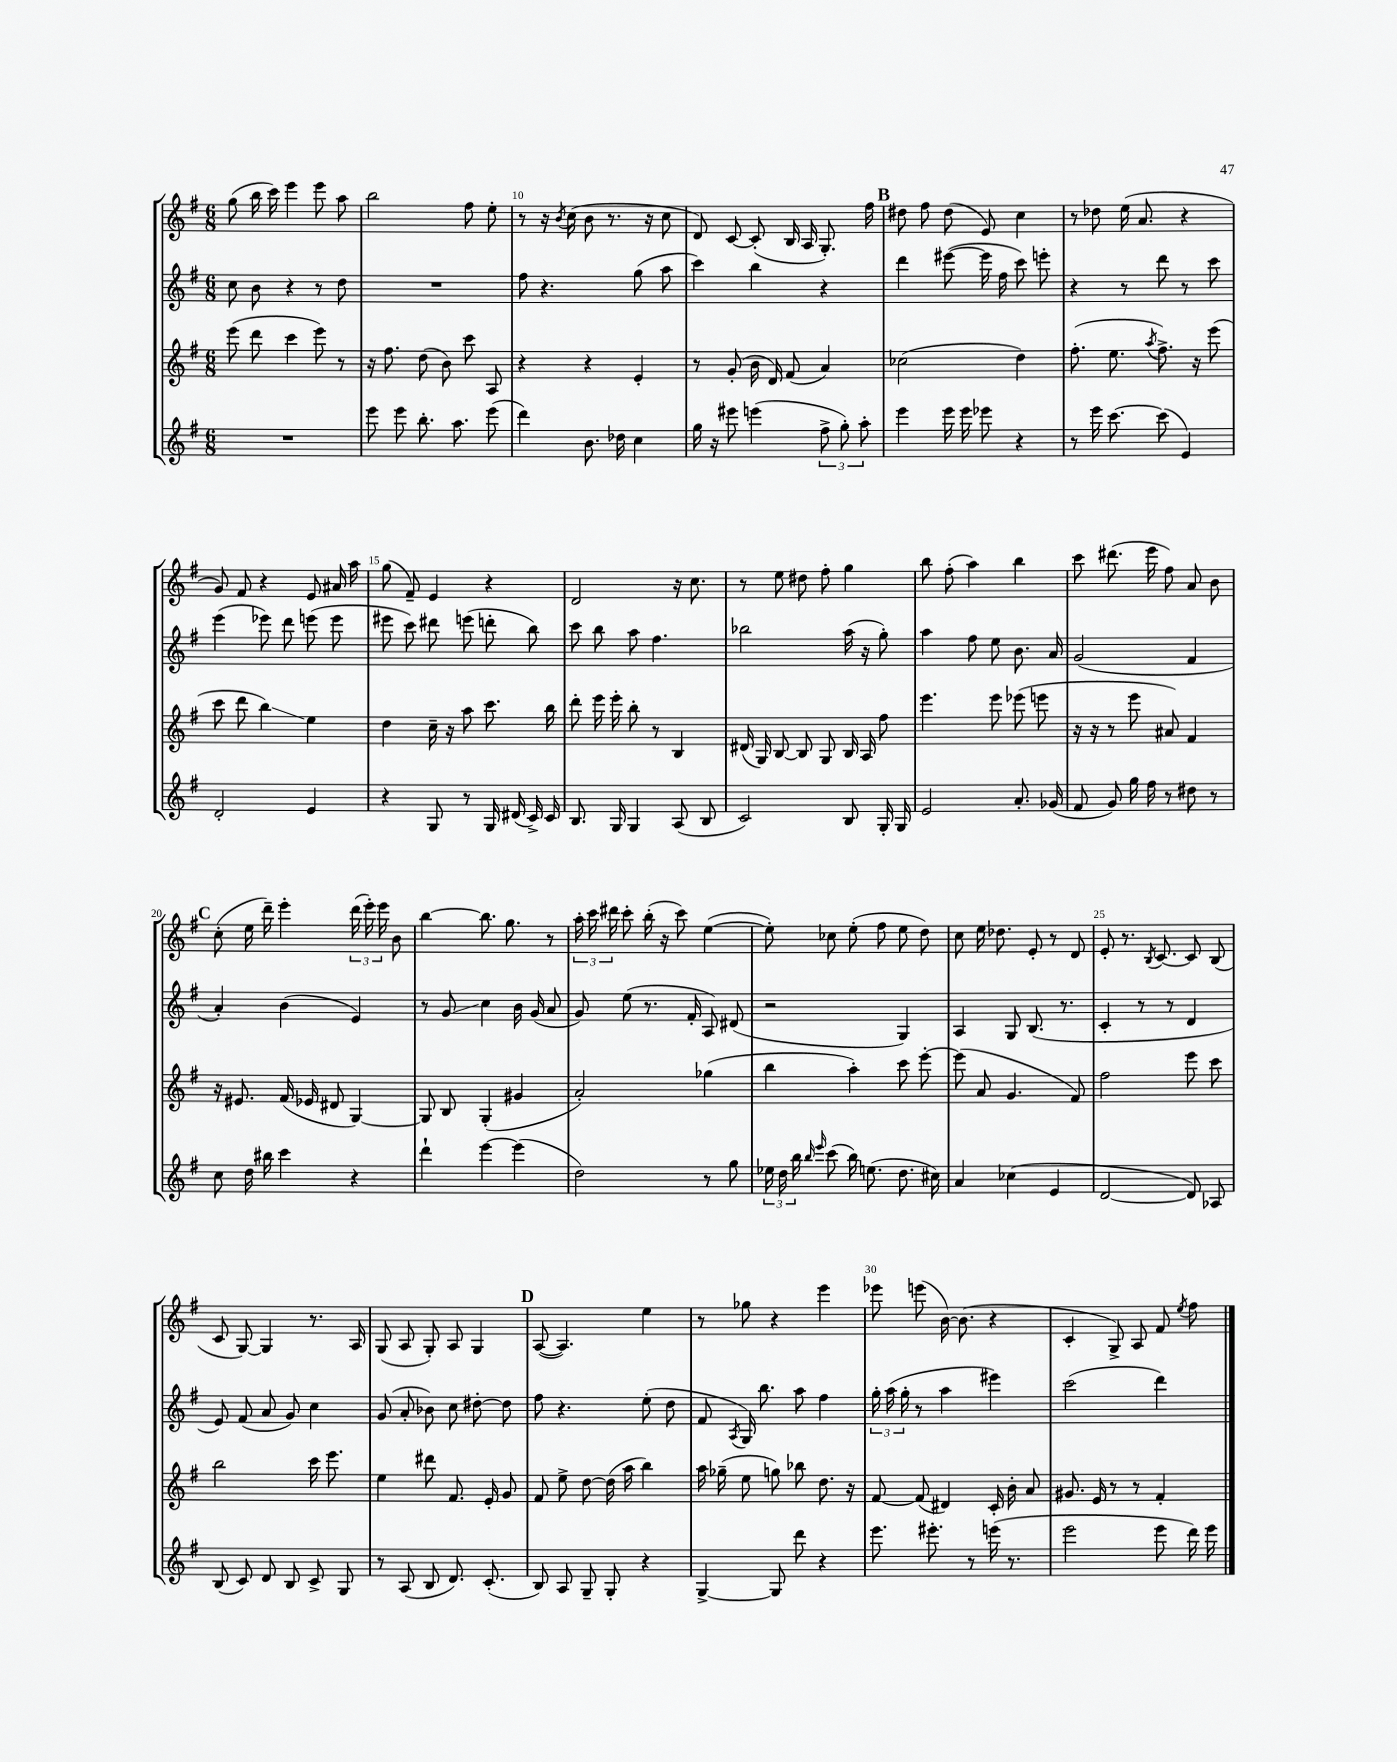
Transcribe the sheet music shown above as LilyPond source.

<<
\new StaffGroup <<
\new Staff = "s0" {
    \clef treble \key g \major \numericTimeSignature \time 6/8
    \autoBeamOff g''8( b''16 c'''16) e'''4 e'''8 a''8 |
    b''2 fis''8 e''8-. |
    r8 r16 \acciaccatura { b'8 } c''16( b'8 r8. r16 c''8 |
    d'8) c'8~ c'8-.( b16 a16 g8.-.) fis''16 |
    \mark \markup { \bold "B" } dis''8 fis''8 dis''8( e'8) c''4 |
    r8 des''8 e''16( a'8. r4 |
    g'8) fis'8 r4 e'8 ais'16 a''16 |
    g''8( fis'8--) e'4 r4 |
    d'2 r16 c''8. |
    r8 e''8 dis''8 fis''8-. g''4 |
    b''8 fis''8-.( a''4) b''4 |
    c'''8 dis'''8.( e'''16 fis''8) a'8 b'8 |
    \mark \markup { \bold "C" } c''8-.( e''16 d'''16--) e'''4-. \tuplet 3/2 { d'''16( e'''16-.) e'''16 } b'8 |
    b''4~ b''8. g''8. r8 |
    \tuplet 3/2 { a''16-. c'''16 dis'''16 } c'''8-. b''16-.( r16 c'''8) e''4~( |
    e''8-.) ces''8 e''8-.( fis''8 e''8 d''8) |
    c''8 e''16 des''8. e'8-. r8 d'8 |
    e'8-. r8. \acciaccatura { b8 } c'8.~ c'8 b8( |
    c'8 g8~) g4 r8. a16 |
    g8( a8 g8-.) a8 g4 |
    \mark \markup { \bold "D" } a8~( a4.) e''4 |
    r8 ges''8 r4 e'''4 |
    ees'''8 e'''8( b'16~) b'8.( r4 |
    c'4-. g8->) a8 fis'8 \acciaccatura { e''8 } fis''8 \bar "|." |
}
\new Staff = "s1" {
    \clef treble \key g \major \numericTimeSignature \time 6/8
    \autoBeamOff c''8 b'8 r4 r8 d''8 |
    R2. |
    fis''8 r4. g''8( a''8 |
    c'''4) b''4 r4 |
    \mark \markup { \bold "B" } d'''4 eis'''8~( eis'''16 fis''16 c'''8) e'''8-. |
    r4 r8 d'''8 r8 c'''8 |
    e'''4( ees'''8) d'''8 e'''8( e'''8 |
    eis'''8 c'''8) dis'''8 e'''8( d'''8-. b''8) |
    c'''8 b''8 a''8 fis''4. |
    bes''2 a''16( r16 g''8-.) |
    a''4 fis''8 e''8 b'8. a'16 |
    g'2( fis'4 |
    \mark \markup { \bold "C" } a'4-.) b'4( e'4) |
    r8 g'8\glissando c''4 b'16 g'16( a'8 |
    g'8) e''8( r8. fis'16-. a8) dis'8( |
    r2 g4) |
    a4 g8 b8.( r8. |
    c'4-. r8 r8 d'4 |
    e'8) fis'8( a'8 g'8) c''4 |
    g'8( a'8-. bes'8) c''8 dis''8~-. dis''8 |
    \mark \markup { \bold "D" } fis''8 r4. e''8-.( d''8 |
    fis'8 \acciaccatura { a8 } g16) b''8. a''8 fis''4 |
    \tuplet 3/2 { g''16-. a''16( g''16-. } r8 a''4 eis'''4) |
    c'''2( d'''4) \bar "|." |
}
\new Staff = "s2" {
    \clef treble \key g \major \numericTimeSignature \time 6/8
    \autoBeamOff e'''8( d'''8 c'''4 e'''8) r8 |
    r16 fis''8. d''8( b'8) c'''8 a8 |
    r4 r4 e'4-. |
    r8 g'8-.( b'16 d'16) fis'8( a'4) |
    \mark \markup { \bold "B" } ces''2( d''4) |
    fis''8.-.( e''8. \acciaccatura { a''8 } fis''8.->) r16 e'''8( |
    c'''8 d'''8 b''4\glissando) e''4 |
    d''4 c''16-- r16 a''8 c'''8. b''16 |
    d'''8-. e'''16 e'''16-. b''8-. r8 b4 |
    dis'16( g16) b8~ b8 g8 b16 a16 fis''8 |
    e'''4. e'''8 ees'''8( e'''8 |
    r16 r16 r8 e'''8 ais'8) fis'4 |
    \mark \markup { \bold "C" } r16 eis'8. fis'16( ees'16 dis'8 g4~) |
    g8 b8 g4-.( gis'4 |
    a'2-.) ges''4( |
    b''4 a''4-.) c'''8 e'''8~-. |
    e'''8( a'8 g'4. fis'8) |
    fis''2 e'''8 c'''8 |
    b''2 c'''16 e'''8. |
    e''4 dis'''8 fis'8. e'16-. g'8 |
    \mark \markup { \bold "D" } fis'8 e''8-> d''8~ d''16( a''16 b''4) |
    a''16 ges''16--( e''8 g''8) bes''8 d''8. r16 |
    fis'8~ fis'8( dis'4) c'16-. b'16-. a'8 |
    gis'8. e'16 r8 r8 fis'4-. \bar "|." |
}
\new Staff = "s3" {
    \clef treble \key g \major \numericTimeSignature \time 6/8
    \autoBeamOff R2. |
    e'''8 e'''8 b''8.-. a''8. e'''8( |
    d'''4) b'8. des''16 c''4 |
    g''16 r16 eis'''8 e'''4( \tuplet 3/2 { fis''8-> g''8-.) a''8-. } |
    \mark \markup { \bold "B" } e'''4 e'''16 e'''16 ees'''8 r4 |
    r8 e'''16 c'''8.~ c'''8( e'4) |
    d'2-. e'4 |
    r4 g8 r8 g16 dis'16( c'16->) c'16 |
    b8. g16 g4 a8( b8 |
    c'2) b8 g16-. g16 |
    e'2 a'8.-. ges'16( |
    fis'8 g'8) g''16 fis''16 r8 dis''8 r8 |
    \mark \markup { \bold "C" } c''8 d''16 bis''16 c'''4 r4 |
    d'''4-! e'''4~ e'''4( |
    d''2) r8 g''8 |
    \tuplet 3/2 { ees''16 d''16 b''16 } \grace { b''16 e'''16 } c'''8( b''16) e''8.( d''8. cis''16) |
    a'4 ces''4( e'4 |
    d'2~ d'8) aes8 |
    b8( c'8) d'8 b8 c'8-> g8 |
    r8 a8( b8 d'8.) c'8.-.( |
    \mark \markup { \bold "D" } b8) a8 g8-- g8-. r4 |
    g4~-> g8 d'''8 r4 |
    e'''8. eis'''8.-. r8 e'''16( r8. |
    e'''2 e'''8 d'''16) e'''16 \bar "|." |
}
>>
>>
\layout { \context { \Score currentBarNumber = #8 \override BarNumber.break-visibility = ##(#f #t #t) barNumberVisibility = #(every-nth-bar-number-visible 5) } }
